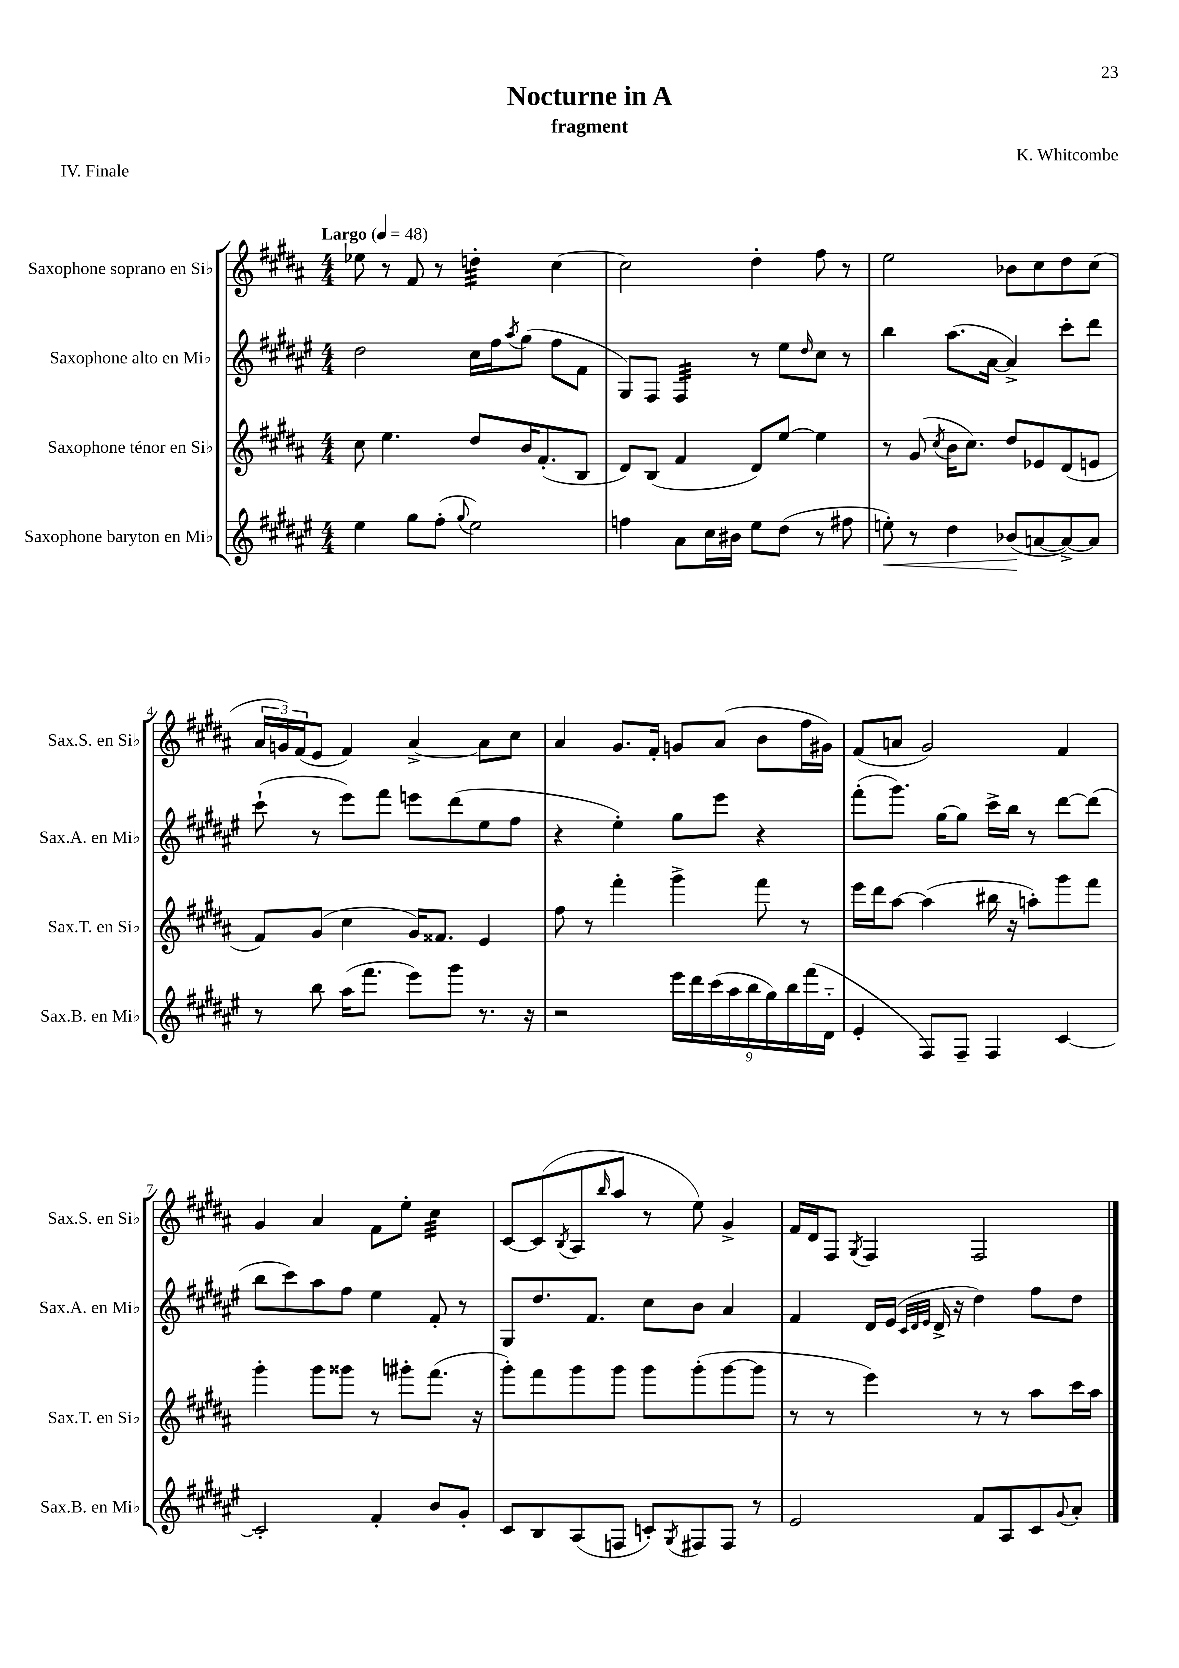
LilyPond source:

\header { title = "Nocturne in A" composer = "K. Whitcombe" subtitle = "fragment" piece = "IV. Finale" }
<<
\new StaffGroup <<
\new Staff = "s0" \with { instrumentName = "Saxophone soprano en Sib" shortInstrumentName = "Sax.S. en Sib" } {
    \clef treble \key b \major \numericTimeSignature \time 4/4 \tempo "Largo" 4 = 48
    ees''8 r8 fis'8 r8 d''4:32-. cis''4~ |
    cis''2 dis''4-. fis''8 r8 |
    e''2 bes'8 cis''8 dis''8 cis''8( |
    \tuplet 3/2 { ais'16 g'16) fis'16( } e'8 fis'4) ais'4~-> ais'8 cis''8 |
    ais'4 gis'8. fis'16-. g'8 ais'8( b'8 fis''16 gis'16) |
    fis'8( a'8 gis'2) fis'4 |
    gis'4 ais'4 fis'8 e''8-. cis''4:32 |
    cis'8~ cis'8( \acciaccatura { b8 } ais8 \grace { b''16 } ais''8 r8 e''8) gis'4-> |
    fis'16 dis'16 fis8 \acciaccatura { gis8 } fis4 fis2 \bar "|." |
}
\new Staff = "s1" \with { instrumentName = "Saxophone alto en Mib" shortInstrumentName = "Sax.A. en Mib" } {
    \clef treble \key fis \major \numericTimeSignature \time 4/4
    dis''2 cis''16 fis''16 \acciaccatura { ais''8 } gis''8( fis''8 fis'8 |
    gis8) fis8 fis4:32 r8 eis''8 \grace { dis''16 } cis''8 r8 |
    b''4 ais''8.( ais'16~ ais'4->) cis'''8-. dis'''8 |
    cis'''8-!( r8 eis'''8) fis'''8 e'''8 dis'''8( eis''8 fis''8 |
    r4 eis''4-.) gis''8 eis'''8 r4 |
    fis'''8-.( gis'''8.) gis''16~ gis''8 cis'''16-> b''16 r8 dis'''8~ dis'''8( |
    b''8 cis'''8) ais''8 fis''8 eis''4 fis'8-. r8 |
    gis8 dis''8. fis'8. cis''8 b'8 ais'4 |
    fis'4 dis'16 eis'16( \grace { cis'32 dis'32 eis'32 } dis'16-> r16 dis''4) fis''8 dis''8 \bar "|." |
}
\new Staff = "s2" \with { instrumentName = "Saxophone ténor en Sib" shortInstrumentName = "Sax.T. en Sib" } {
    \clef treble \key b \major \numericTimeSignature \time 4/4
    cis''8 e''4. dis''8 b'16 fis'8.-.( b8 |
    dis'8) b8( fis'4 dis'8) e''8~ e''4 |
    r8 gis'8( \acciaccatura { cis''8 } b'16 cis''8.) dis''8 ees'8 dis'8( e'8 |
    fis'8) gis'8( cis''4 gis'16) fisis'8. e'4 |
    fis''8 r8 fis'''4-. gis'''4-> fis'''8 r8 |
    e'''16 dis'''16 ais''8~ ais''4( bis''16 r16 a''8-.) gis'''8 fis'''8 |
    gis'''4-. gis'''8 gisis'''8 r8 gis'''8-. fis'''8.( r16 |
    gis'''8-.) fis'''8 gis'''8 gis'''8 gis'''8 gis'''8-.( gis'''8~ gis'''8 |
    r8 r8 e'''4) r8 r8 ais''8 cis'''16 ais''16 \bar "|." |
}
\new Staff = "s3" \with { instrumentName = "Saxophone baryton en Mib" shortInstrumentName = "Sax.B. en Mib" } {
    \clef treble \key fis \major \numericTimeSignature \time 4/4
    eis''4 gis''8 fis''8-.( \appoggiatura { gis''8 } eis''2) |
    f''4 ais'8 cis''16 bis'16 eis''8 dis''8( r8 fis''8 |
    e''8-.\<) r8 dis''4 bes'8\!( a'8~ a'8~->) a'8 |
    r8 b''8 ais''16( fis'''8. eis'''8) gis'''8 r8. r16 |
    r2 \tuplet 9/8 { eis'''16 dis'''16 cis'''16( ais''16 b''16 gis''16) b''16 fis'''16( dis'16-_ } |
    eis'4-. fis8) fis8-- fis4 cis'4~ |
    cis'2-. fis'4-. b'8 gis'8-. |
    cis'8 b8 ais8( f8 c'8-.) \acciaccatura { gis8 } fis8 fis8 r8 |
    eis'2 fis'8 ais8 cis'8 \appoggiatura { gis'8 } ais'8-. \bar "|." |
}
>>
>>
